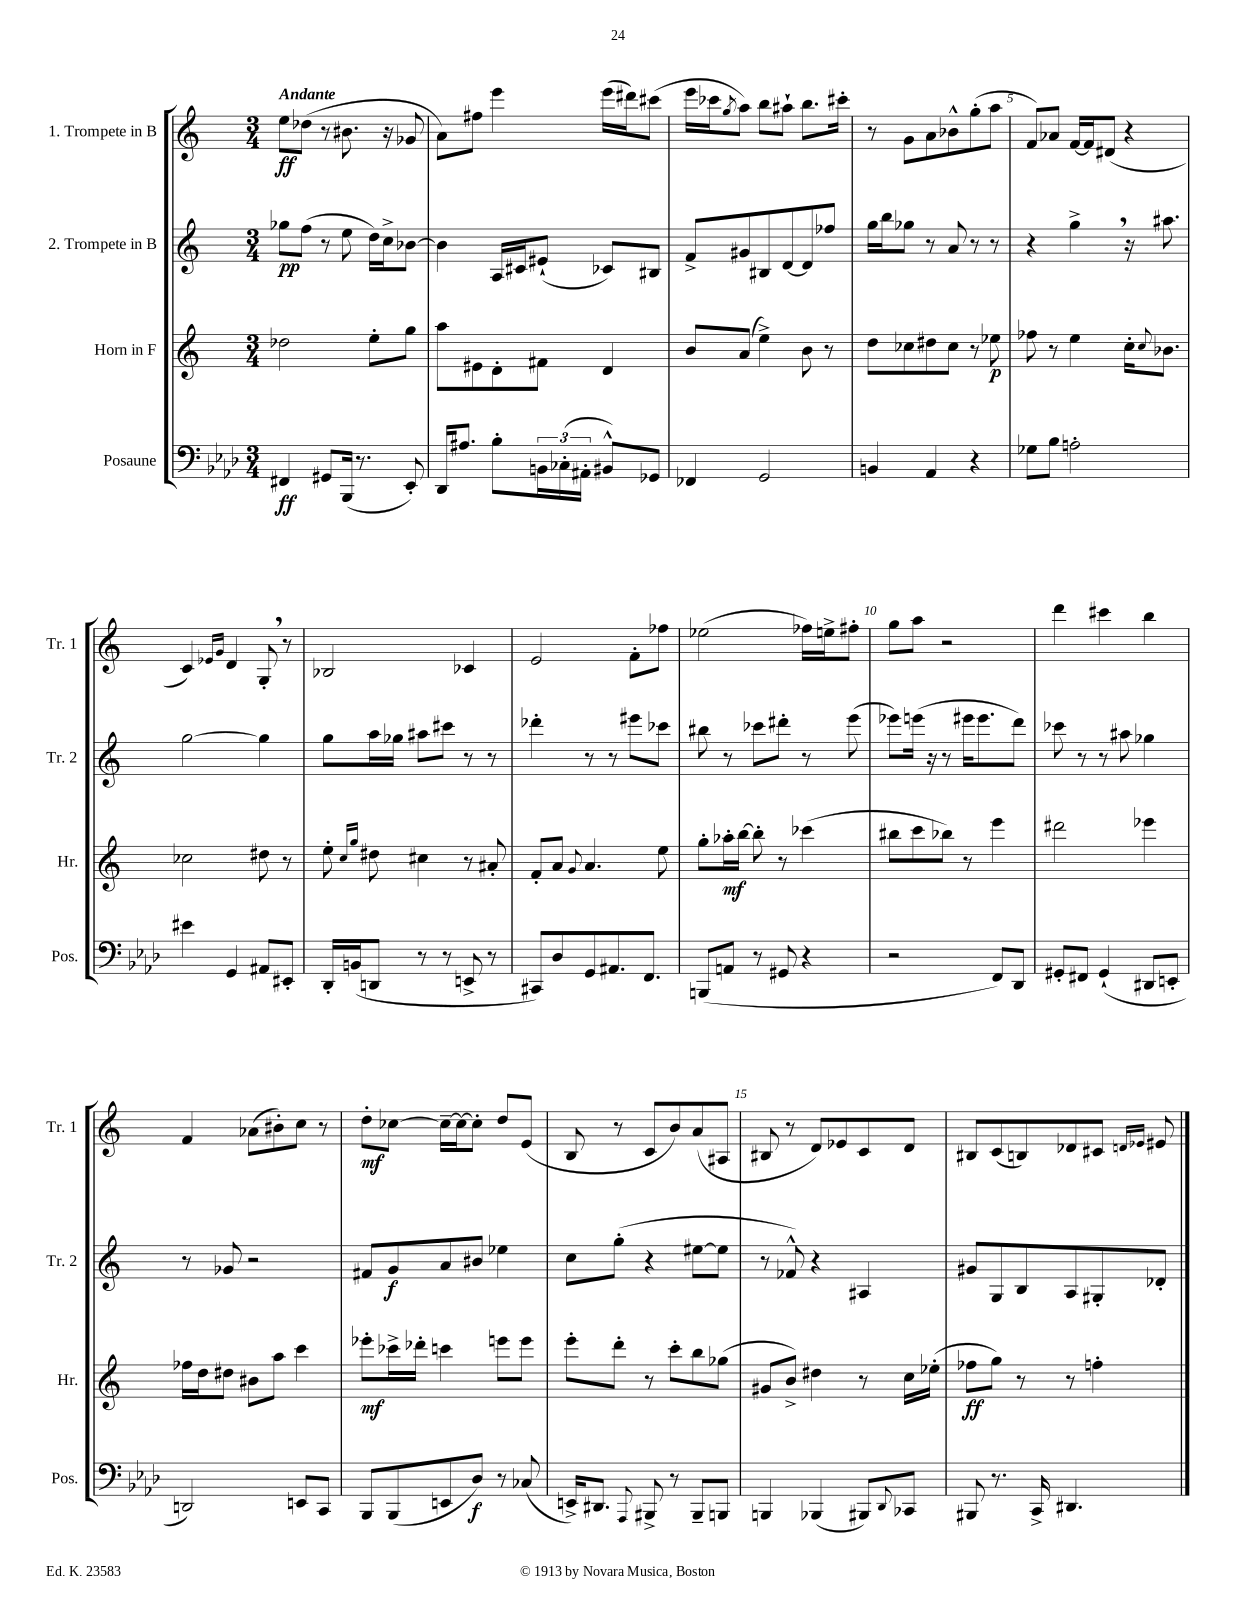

**kern	**kern	**kern	**kern
*staff4	*staff3	*staff2	*staff1
*clefF4	*clefG2	*clefG2	*clefG2
*k[b-e-a-d-]	*k[]	*k[]	*k[]
*M3/4	*M3/4	*M3/4	*M3/4
4FF#	2dd-	8gg-	8ee
.	.	(8ff	(8dd-
8GG#	.	8r	8r
(16BBB-	.	8ee	8.b#
8.r	.	.	.
.	8ee'	16dd)	.
.	.	16cc^	16r
8EE-')	8gg	[8b-	8g-
=	=	=	=
16DD-	8aa	4b-]	8a)
8.A#	.	.	.
.	8e#	.	8ff#
8B-'	8d'	16A	4eee
.	.	16c#	.
24BB	8f#	(8e#`	.
(24C-'	.	.	.
24AA#'	.	.	.
8BB#^^)	4d	8c-)	(16eee
.	.	.	16ddd#)
8GG-	.	8B#	(8ccc#
=	=	=	=
4FF-	8b	8f^	16eee
.	.	.	16ccc-
.	.	.	8qgg
.	(8a	8g#	8aa)
2GG	4ee^)	8B#	8bb
.	.	[8d	8aa#`
.	8b	8d]	8.bb
.	8r	8ff-	.
.	.	.	16ccc#'
=	=	=	=
4BB	8dd	16gg	8r
.	.	16bb	.
.	8cc-	8gg-	8g
4AA-	8dd#	8r	8a
.	8cc-	8a	8b-^^
4r	8r	8r	(8gg'
.	8ee-	8r	8aa
=	=	=	=
8G-	8ff-	4r	8f)
8B-	8r	.	8a-
2A'	4ee	4gg^	[16f
.	.	.	16f]
.	.	.	(8d#
.	16cc'	16r	4r
.	8qqcc	.	.
.	8.b-	8.aa#	.
=	=	=	=
4e#	2cc-	[2gg	4c)
.	.	.	16qqe-
.	.	.	16qqg
4GG	.	.	4d
8AA#	8dd#	4gg]	8G'
8EE#'	8r	.	8r
=	=	=	=
16DD-'	8ee'	8gg	2B-
(16BB	.	.	.
.	16qqcc	.	.
.	16qqgg	.	.
8DD	8dd#	16aa	.
.	.	16gg-	.
8r	4cc#	8aa#	.
8r	.	8ccc#	.
8EE^	8r	8r	4c-
8r	8a#'	8r	.
=	=	=	=
8CC#)	8f'	4ddd-'	2e
8D-	8a	.	.
.	8qqg	.	.
8GG	4.a	8r	.
8.AA#	.	8r	.
.	.	8eee#	8f'
8.FF	.	.	.
.	8ee	8ccc-	8ff-
=	=	=	=
(8BBB	8gg'	8bb#	(2ee-
8AA	16aa-'	8r	.
.	[16bb	.	.
8r	8bb']	8ccc-	.
8GG#	8r	8ddd#'	.
4r	(4ccc-	8r	16ff-)
.	.	.	16ee^
.	.	(8eee	8ff#'
=	=	=	=
2r	8bb#	8eee-)	8gg
.	8ccc	(16eee	8aa
.	.	16r	.
.	8bb-)	8r	2r
.	8r	16eee#	.
.	.	8.eee#	.
8FF)	4eee	.	.
8DD-	.	8ddd)	.
=	=	=	=
8GG#'	2ddd#	8ccc-	4ddd
8FF#	.	8r	.
(4GG#`	.	8r	4ccc#
.	.	8aa#	.
8DD#	4eee-	4gg-	4bb
8EE'	.	.	.
=	=	=	=
2DD)	16ff-	8r	4f
.	16dd	.	.
.	8dd#	8g-	.
.	8b#	2r	(8a-
.	8aa	.	8b#')
8EE	4ccc	.	8cc
8CC	.	.	8r
=	=	=	=
8BBB-	8eee-'	8f#	8dd'
(8BBB-	16ccc-^	8g	[8cc-
.	16ddd-'	.	.
8EE	4ccc	8a	16cc-~_
.	.	.	16cc-_
8D-)	.	8b#	8cc-']
8r	8eee	4ee-	8dd
(8C-	8eee	.	(8e
=	=	=	=
16EE^)	8eee'	8cc	8B
8.DD#	.	.	.
.	8ddd'	(8gg'	8r
8qqAAA-	.	.	.
8BBB#^	8r	4r	8c
8r	8ccc'	.	8b)
8BBB#~	8bb	[8ee#	(8a
8BBB	(8gg-	8ee#]	8A#
=	=	=	=
4BBB	8g#	8r	8B#
.	8b^)	8f-^^)	8r
(4BBB-	4dd#	4r	8d)
.	.	.	8e-
8BBB#)	8r	4A#	8c
8qqDD-	.	.	.
8CC-	16cc	.	8d
.	(16ee-'	.	.
=	=	=	=
8BBB#	8ff-	8g#	8B#
8.r	8gg)	8G	(8c
.	8r	8B	8B)
16CC^	.	.	.
4.DD#	8r	8A	8d-
.	4ff'	8G#'	8c#
.	.	.	16qqd
.	.	.	16qqe-
.	.	8d-'	8e#
==	==	==	==
*-	*-	*-	*-
